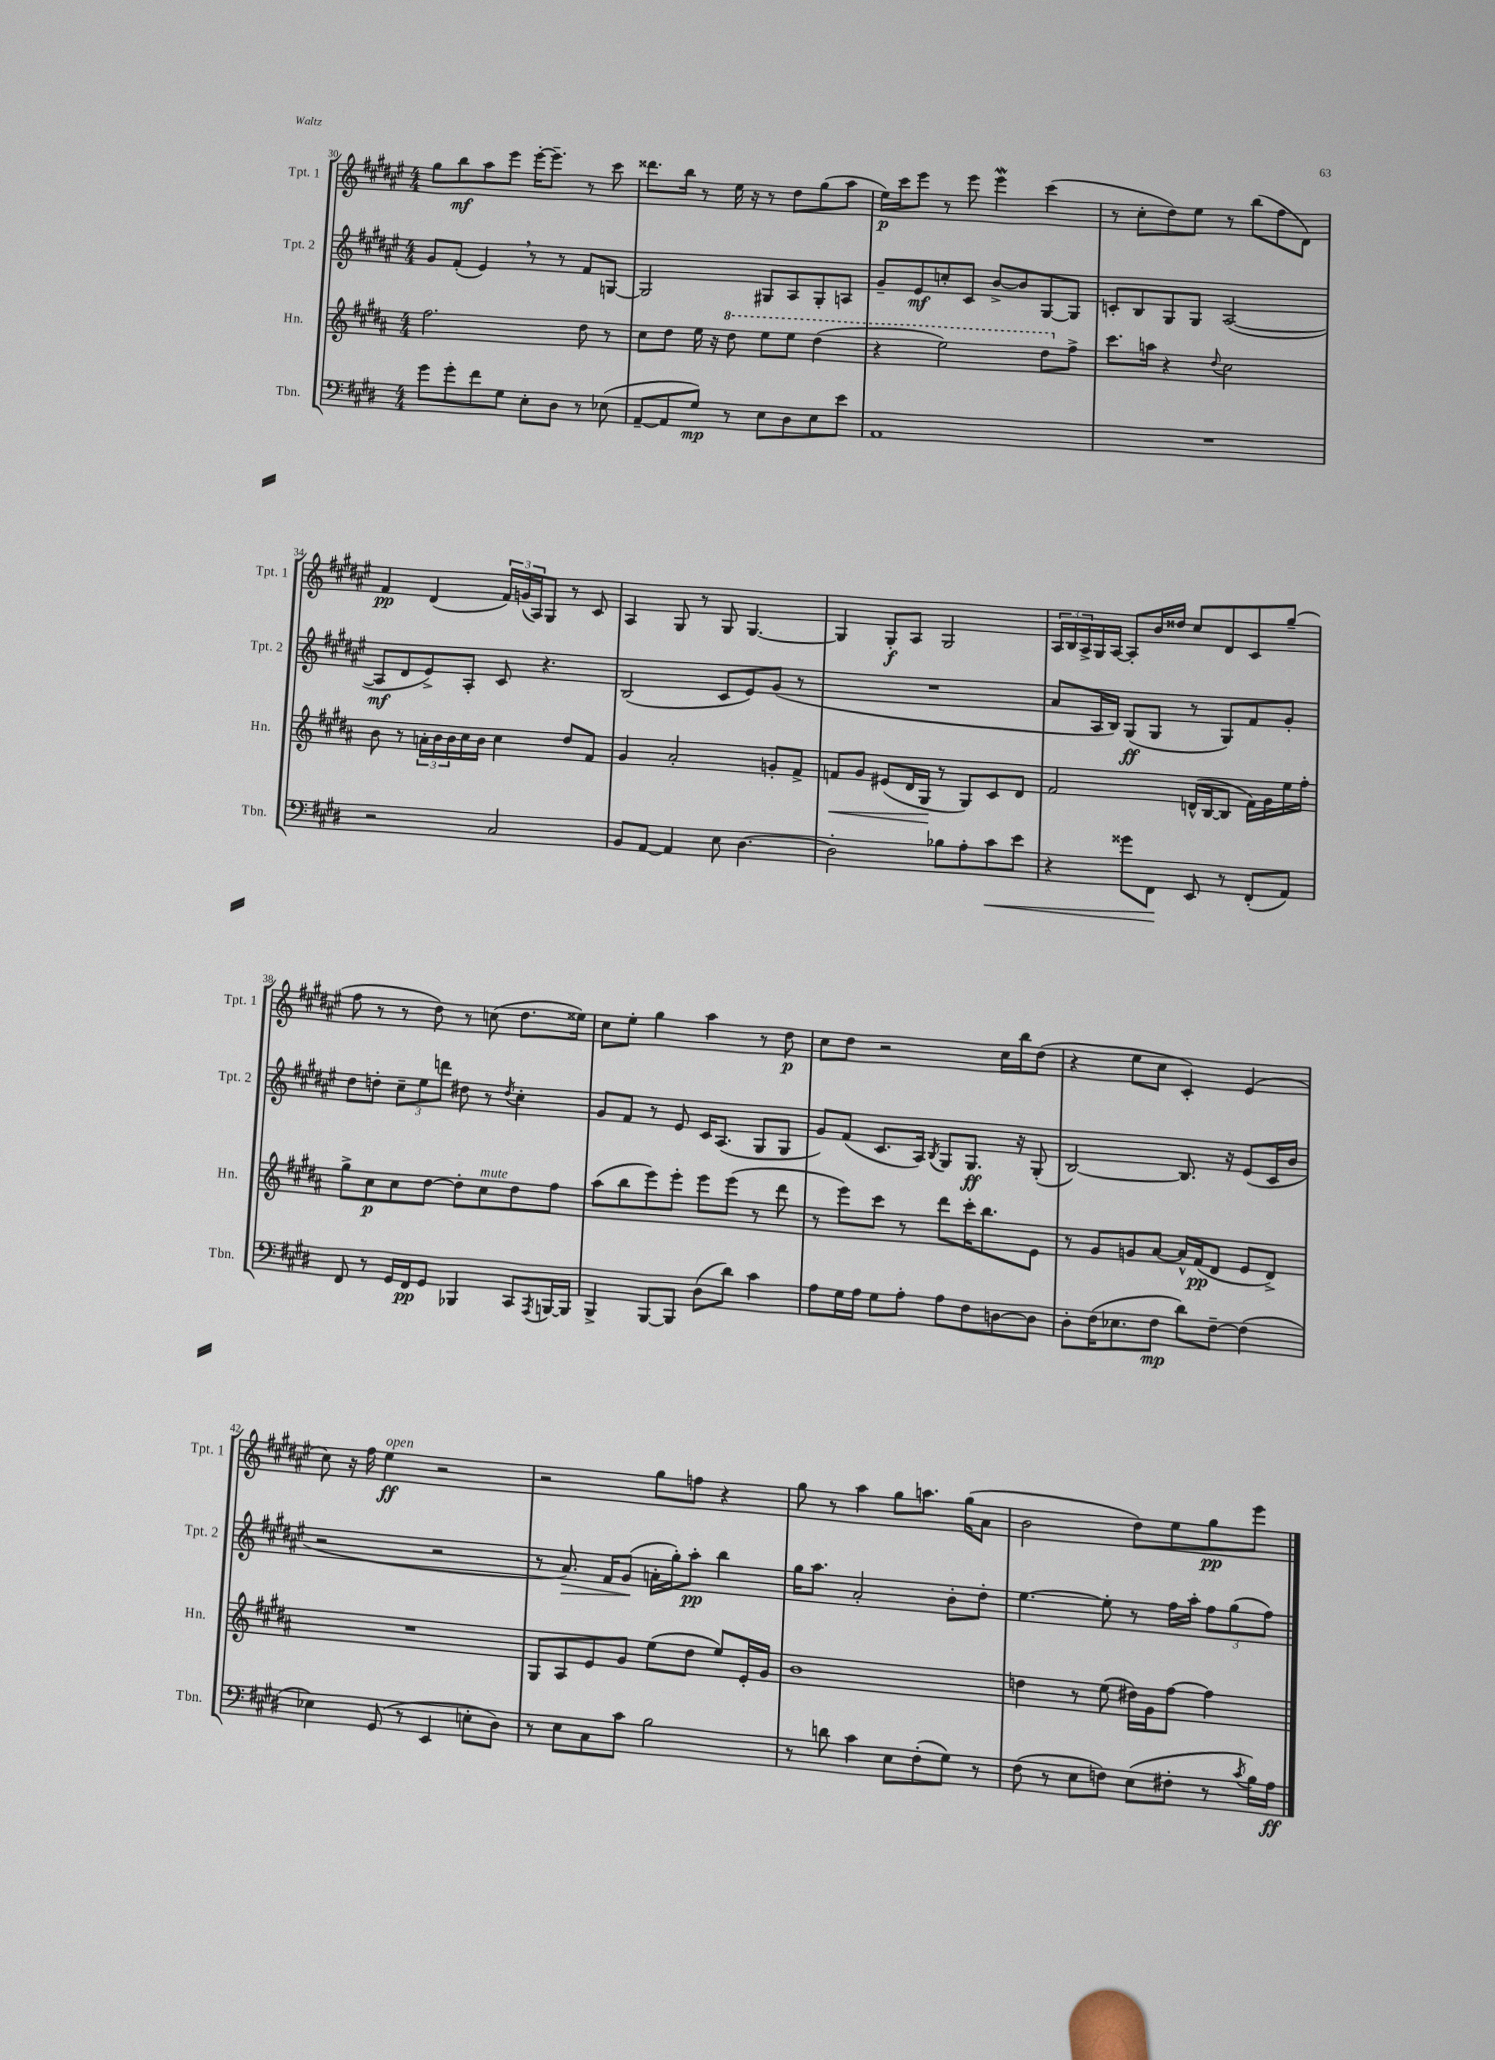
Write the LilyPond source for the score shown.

<<
\new StaffGroup <<
\new Staff = "s0" \with { instrumentName = "Tpt. 1" shortInstrumentName = "Tpt. 1" } {
    \clef treble \key fis \major \numericTimeSignature \time 4/4
    gis''8 b''8\mf ais''8 eis'''8 eis'''16~-. eis'''8.-- r8 cis'''8 |
    disis'''8. b''16 r8 eis''16 r16 r8 dis''8 gis''8( ais''8 |
    eis''16\p) cis'''16 eis'''8 r8 eis'''8 eis'''4\mordent cis'''4( |
    r8 cis''8-. dis''8) eis''8 r8 b''8( fis''8 dis'8) |
    fis'4\pp dis'4( \tuplet 3/2 { fis'16) g'16( ais16) } gis8 r8 cis'8 |
    ais4 gis8 r8 gis8 gis4.~ |
    gis4 gis8-.\f ais8 gis2 |
    \tuplet 3/2 { ais16 b16 ais16-> } gis16 ais16~ ais8-. b'16 disis''16 cis''8 dis'8 cis'8 gis''8--( |
    fis''8 r8 r8 dis''8) r8 c''8( dis''8. eisis''16) |
    cis''8 eis''8-. gis''4 ais''4 r8 dis''8\p |
    cis''8 dis''8 r2 cis''16 b''16 dis''8( |
    r4 eis''8 cis''8 cis'4-.) eis'4( |
    cis''8) r16 fis''16 eis''4\ff^\markup { \italic "open" } r2 |
    r2 gis''8 f''8 r4 |
    gis''8 r8 ais''4 gis''8 a''8. gis''16( ais'8 |
    b'2 dis''8) eis''8 gis''8\pp eis'''8 \bar "|." |
}
\new Staff = "s1" \with { instrumentName = "Tpt. 2" shortInstrumentName = "Tpt. 2" } {
    \clef treble \key fis \major \numericTimeSignature \time 4/4
    gis'8 fis'8-.( eis'4) \breathe r8 r8 fis'8 g8~ |
    g2 gis8 ais8 gis8-. a8 |
    gis'8-- eis'8\mf c''8-. cis'8 b'8~-> b'8 gis8~ gis8 |
    c'8-. b8 gis8 gis8 ais2~( |
    ais8\mf dis'8 eis'8->) ais8-. cis'8 r4. |
    b2( cis'8 eis'8) gis'8( r8 |
    R1 |
    ais'8 ais16 b16) gis8\ff( gis8 r8 gis8) fis'8 gis'8-. |
    dis''8 d''8-. \tuplet 3/2 { cis''8-- eis''8 d'''8 } dis''8 r8 \acciaccatura { dis''8 } cis''4-. |
    gis'8 fis'8 r8 eis'8 cis'16 ais8.( gis8 gis8 |
    gis'8) fis'8( cis'8. ais16) \acciaccatura { b8 } gis8 gis8.\ff r16 gis8-.( |
    b2~) b8. r16 eis'8( cis'16 b'16 |
    r2 r2 |
    r8 ais'8.\>) fis'16 gis'8\!( a'16-. gis''16-.) ais''8-.\pp b''4 |
    gis''16 ais''8. ais'2-. b'8-. dis''8-. |
    eis''4.~ eis''8-. r8 fis''16 ais''16-. \tuplet 3/2 { fis''8 gis''8( fis''8) } \bar "|." |
}
\new Staff = "s2" \with { instrumentName = "Hn." shortInstrumentName = "Hn." } {
    \clef treble \key b \major \numericTimeSignature \time 4/4
    fis''2. dis''8 r8 |
    cis''8 dis''8 e''16 r16 \ottava #1 dis'''8 e'''8 e'''8 dis'''4( |
    r4 e'''2) dis'''8 \ottava #0 fis''8-> |
    cis'''8. a''16 r4 \appoggiatura { dis''8 } cis''2 |
    b'8 r8 \tuplet 3/2 { a'16-. b'16 b'16 } cis''16 b'16 cis''4 dis''8 fis'8 |
    gis'4 ais'2-. g'8-. fis'8-> |
    f'8\< gis'8 eis'8( dis'16 gis16\! r8 gis8) cis'8 dis'8 |
    fis'2 d'16-^( b16~ b8 fis'16) gis'16 e''16 fis''16-. |
    gis''8-> cis''8\p cis''8 dis''8~ dis''8-. cis''8^\markup { \italic "mute" } dis''8 fis''8 |
    ais''8( b''8 e'''8) e'''8-. e'''8 e'''8( r8 dis'''8 |
    r8 e'''8) cis'''8 r8 dis'''8 cis'''16-. b''8. e'8 |
    r8 gis'8 g'8 ais'8~ ais'16-^ fis'16\pp( dis'8 e'8 dis'8->) |
    R1 |
    gis8 ais8 e'8 gis'8 e''8( dis''8 e''8) e'16-. gis'16 |
    b'1 |
    d''4 r8 e''8( dis''16) gis'16 fis''8~ fis''4 \bar "|." |
}
\new Staff = "s3" \with { instrumentName = "Tbn." shortInstrumentName = "Tbn." } {
    \clef bass \key e \major \numericTimeSignature \time 4/4
    gis'8 gis'8-. fis'8 gis8 e8-. dis8 r8 ees8( |
    a,8~-- a,8 gis8\mp) r8 e8 dis8 e8 e'8 |
    a,1 |
    R1 |
    r2 cis2 |
    b,8 a,8~ a,4 e8 dis4.~ |
    dis2-. bes8 a8-. cis'8\< e'8 |
    r4 gisis'8 fis,8\! e,8 r8 fis,8-.( a,8) |
    fis,8 r8 gis,16 fis,16\pp gis,8 bes,,4 cis,8 \acciaccatura { a,,8 } b,,16~ b,,16 |
    b,,4-> b,,8~ b,,8 dis8( dis'8) cis'4 |
    a8 gis16 a16 gis8 a8-. a8 fis8 d8~ d8 |
    dis8-. fis16( ees8. fis8\mp dis'8) fis8~-- fis4( |
    ees4) gis,8( r8 e,4 e8-. dis8) |
    r8 e8 cis8 cis'8 b2 |
    r8 d'8 cis'4 e8 fis8-.( gis8) r8 |
    fis8( r8 e8 f8) e8( fis8-. r8 \acciaccatura { cis'8 } b16) a16\ff \bar "|." |
}
>>
>>
\layout { \context { \Score currentBarNumber = #30 } }
